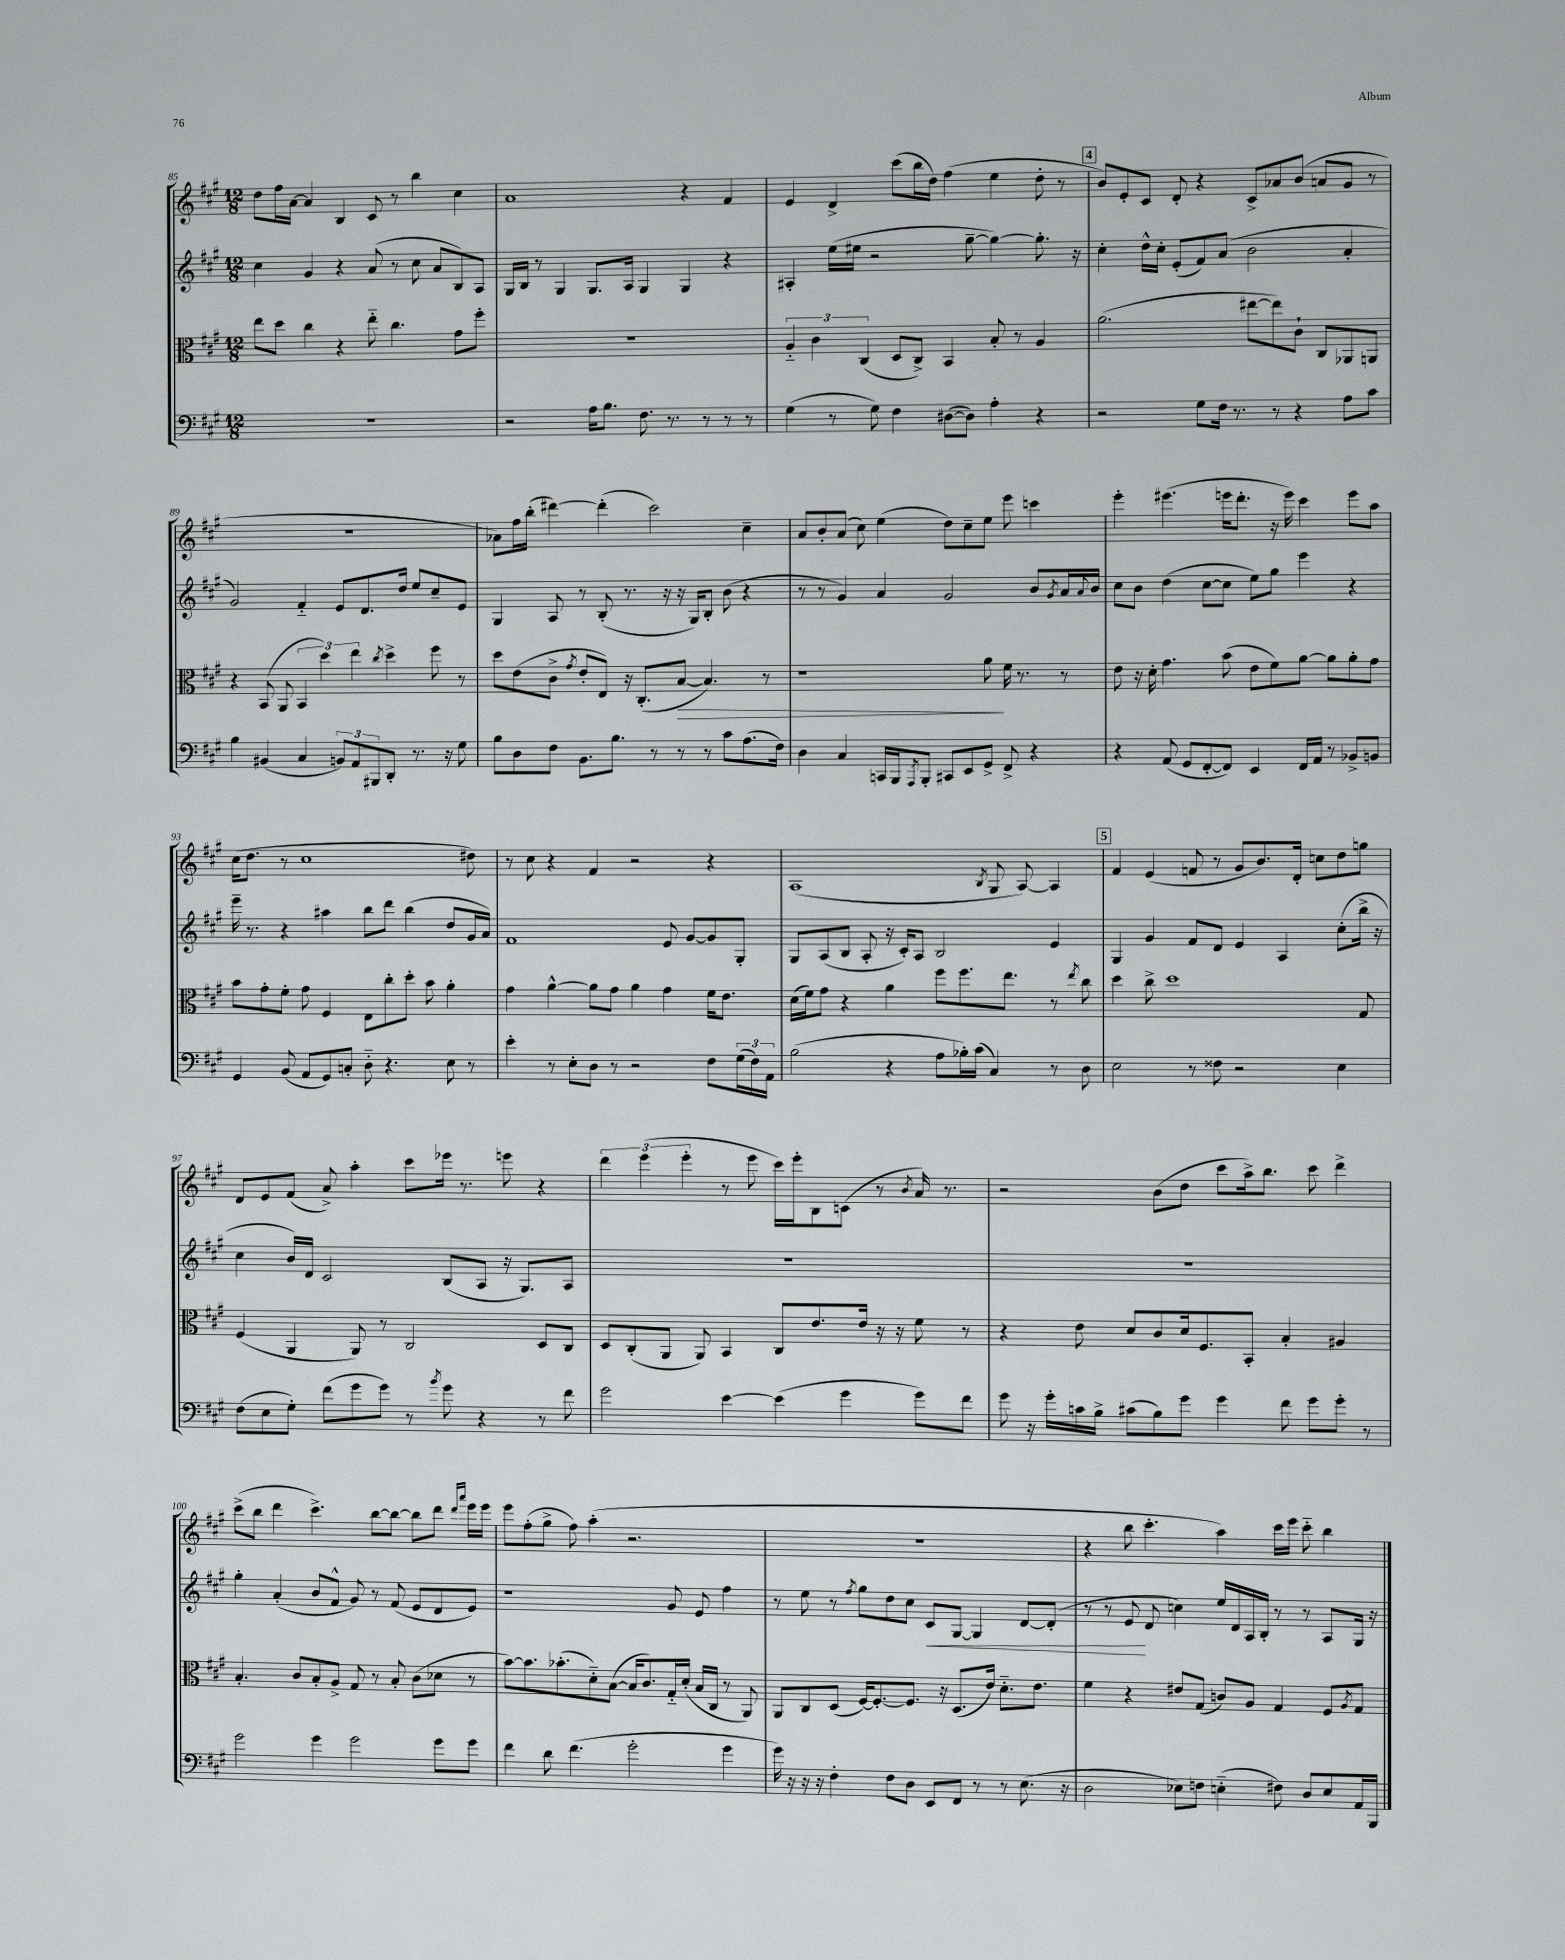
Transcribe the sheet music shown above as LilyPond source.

<<
\new StaffGroup <<
\new Staff = "s0" {
    \clef treble \key a \major \numericTimeSignature \time 12/8
    d''8 fis''16 a'16~ a'4 b4 cis'8 r8 b''4 cis''4 |
    a'1 r4 fis'4 |
    e'4 d'4-> cis'''8( b''16 d''16) fis''4( e''4 d''8-. r8 |
    \mark \markup { \box "4" } b'8) e'8-. cis'8 d'8-. r4 cis'8-> aes'8 b'8( a'8 gis'8 r8 |
    R1. |
    aes'8) fis''16 b''16-.( dis'''4~) dis'''4-.( cis'''2) cis''4-- |
    a'8 b'8-. a'8( cis''8) e''4( d''8) cis''8-- e''8 e'''8 c'''4 |
    e'''4-. eis'''4.( e'''16 d'''8.-. r16 e'''16) cis'''4 e'''8 a''8 |
    cis''16( d''8. r8 cis''1 dis''8) |
    r8 cis''8 r4 fis'4 r2 r4 |
    a1( \acciaccatura { b8 } gis8 a8~) a4 |
    \mark \markup { \box "5" } fis'4 e'4( f'8 r8 gis'8 b'8.) d'16-. c''8 d''8 g''8 |
    d'8 e'8 fis'8( a'8->) a''4-. cis'''8 ees'''16 r8. e'''8 r4 |
    \tuplet 3/2 { d'''4 e'''4( e'''4-. } r8 e'''8 cis'''16) e'''16-. b8 c'8( r8 \acciaccatura { b'8 } a'16) r8. |
    r2 b'8( d''8 cis'''8 a''16->) b''8. cis'''8 d'''4-> |
    cis'''8->( b''8 d'''4 cis'''4.->) b''8~ b''8~ b''8 d'''8 \grace { d'''16 a'''16 } e'''16 e'''16 |
    e'''8 fis''8-.( gis''8-> fis''8) a''4-.( r2. |
    R1. |
    r4 b''8 cis'''4.-. a''4) cis'''16 e'''16 cis'''8-_ b''4 \bar "|." |
}
\new Staff = "s1" {
    \clef treble \key a \major \numericTimeSignature \time 12/8
    cis''4 gis'4 r4 a'8( r8 cis''8 a'8 b8) a8 |
    gis16 b16 r8 gis4 gis8. a16 gis4 gis4 r4 |
    ais4-. e''16( eis''16 r2 gis''8~-- gis''4~) gis''8.-. r16 |
    \mark \markup { \box "4" } cis''4-. d''16-^ cis''16-. e'8-.( fis'8) a'8( b'2 a'4-. |
    gis'2) fis'4-_ e'8 d'8. d''16 e''8 cis''8-- e'8 |
    gis4 a8 r8 b8-.( r8. r16 r16 gis16) b8-. b'8( r4 |
    r8 r8 gis'4) a'4 gis'2 b'8 \acciaccatura { gis'8 } a'16 \appoggiatura { a'8 } b'16 |
    cis''8 b'8 d''4( cis''8~ cis''8 e''8) gis''8 e'''4 r4 |
    e'''16-- r8. r4 ais''4 b''8 d'''8 b''4( d''8 gis'16 a'16) |
    fis'1 e'8 gis'8~ gis'8 gis8-. |
    gis8 a8( b8 a8-. r16 cis'16-.) a8 b2 e'4 |
    \mark \markup { \box "5" } gis4 gis'4 fis'8 d'8 e'4 a4 cis''8-.( b''16-> r16 |
    cis''4 b'16) d'16 cis'2 b8( a8 r16 gis8.) a8 |
    R1. |
    R1. |
    gis''4-. a'4-.( b'8 fis'8-^ gis'8) r8 fis'8( e'8 d'8 e'8) |
    r1 gis'8 e'8 fis''4 |
    r8 e''8 r8 \acciaccatura { fis''8 } gis''8 d''8 cis''8 cis'8\< gis8~ gis4 d'8~ d'8-.( |
    r8 r8 e'8\! d'8 c''4) e''16 d'16 a16 b16-. r8 r8 a8 gis16 r16 \bar "|." |
}
\new Staff = "s2" {
    \clef alto \key a \major \numericTimeSignature \time 12/8
    e''8 d''8 cis''4 r4 e''8-_ cis''4. gis'8 fis''8-. |
    R1. |
    \tuplet 3/2 { a4-_ cis'4 cis4( } d8 cis8->) b,4 b8-. r8 a4 |
    \mark \markup { \box "4" } a'2.( eis''8~ eis''8) cis'8-! cis8 aes,8 a,8 |
    r4 b,8( a,8 \tuplet 3/2 { b,4 d''4) e''4 } \acciaccatura { cis''8 } d''4-> fis''8 r8 |
    d''8 e'8( cis'8-> \acciaccatura { gis'8 } e'8-. e8) r16 cis8.-.( b8~\> b4.) r8 |
    r1 a'8\! fis'16 r8. r8 |
    e'8 r16 d'16-. gis'4. b'8( e'8 fis'8) a'8~ a'8 a'8-. gis'8 |
    b'8 gis'8-. fis'8-. gis'8 fis4 e8 cis''8-. d''8-. b'8 a'4-. |
    gis'4 a'4~-^ a'8 gis'8 a'4 gis'4 fis'16 e'8. |
    d'16( fis'16) gis'8 r4 a'4 fis''8 fis''8. e''8. r8 \acciaccatura { e''8 } cis''8 |
    \mark \markup { \box "5" } d''4 cis''8-> d''1 gis8 |
    fis4( a,4 a,8) r8 cis2 d8 cis8 |
    d8 cis8-.( a,8 a,8) b,4 cis8 e'8. e'16 r16 r16 fis'8 r8 |
    r4 e'8 d'8 cis'8 d'16 fis8. b,8-. b4-. ais4 |
    b4.-. cis'8 b8-. a8-> gis8 r8 b8-. cis'8( des'8 r8 |
    b'8~) b'8. bes'8.-.( d'8-_) b8~( b16 cis'8.) gis16-_ d'16-.( b16 cis16 r8 a,8) |
    a,8 cis8 d8( fis16~) fis8.~-. fis8. r16 d8.( e'16) d'8.-_ e'8. |
    fis'4 r4 eis'8 gis8( c'8) a8 gis4 fis8 \acciaccatura { a8 } gis8 \bar "|." |
}
\new Staff = "s3" {
    \clef bass \key a \major \numericTimeSignature \time 12/8
    R1. |
    r2 a16 b8. fis8. r8. r8 r8 r8 |
    gis4( r8 gis8) fis4 dis8~( dis8) a4-. r4 |
    \mark \markup { \box "4" } r2 gis8 fis16 r8. r8 r4 a8 cis'8 |
    b4 bis,4( cis4 \tuplet 3/2 { b,8) a,8 bis,,8 } d,8-. r8. r16 gis8 |
    b8 d8 fis8 b,8. b8. r8 r8 r8 cis'8 a8.( fis16) |
    d4 cis4 c,16 b,,16 \acciaccatura { a,,8 } b,,8-. cis,8 e,8 gis,8-> fis,8-> r4 |
    r4 a,8( gis,8 fis,8~-. fis,8) e,4 fis,16 a,16 r8 bes,8-> b,8 |
    gis,4 b,8( a,8 gis,8) c8-. d8-_ r4. e8 r8 |
    e'4-. r8 e8-. d8 r8 r2 fis8 \tuplet 3/2 { gis16( fis16) a,16 } |
    b2( r4 a8 bes16-.) cis'16( cis4) r8 d8 |
    \mark \markup { \box "5" } e2 r8 fisis8 r2 e4 |
    fis8( e8 gis8-.) fis'8( gis'8 gis'8) r8 \acciaccatura { b'8 } gis'8 r4 r8 fis'8 |
    gis'2 e'4~ e'4( gis'4 gis'8) fis'8 |
    gis'8 r16 gis'16-. c'16 b16-> cis'8( b8) gis'8 gis'4 fis'8 gis'8 gis'8-. r8 |
    gis'2 gis'4 gis'2 gis'8 gis'8 |
    fis'4 d'8 fis'4.( gis'2-. gis'4 |
    gis'16) r16 r16 r16 fis4-. fis8 d8 e,8 fis,8 r8 r8 e8.( r16 |
    d2 ees8) f8 e4-_( fis8) d8 e8 a,16 b,,16 \bar "|." |
}
>>
>>
\layout { \context { \Score currentBarNumber = #85 } }
